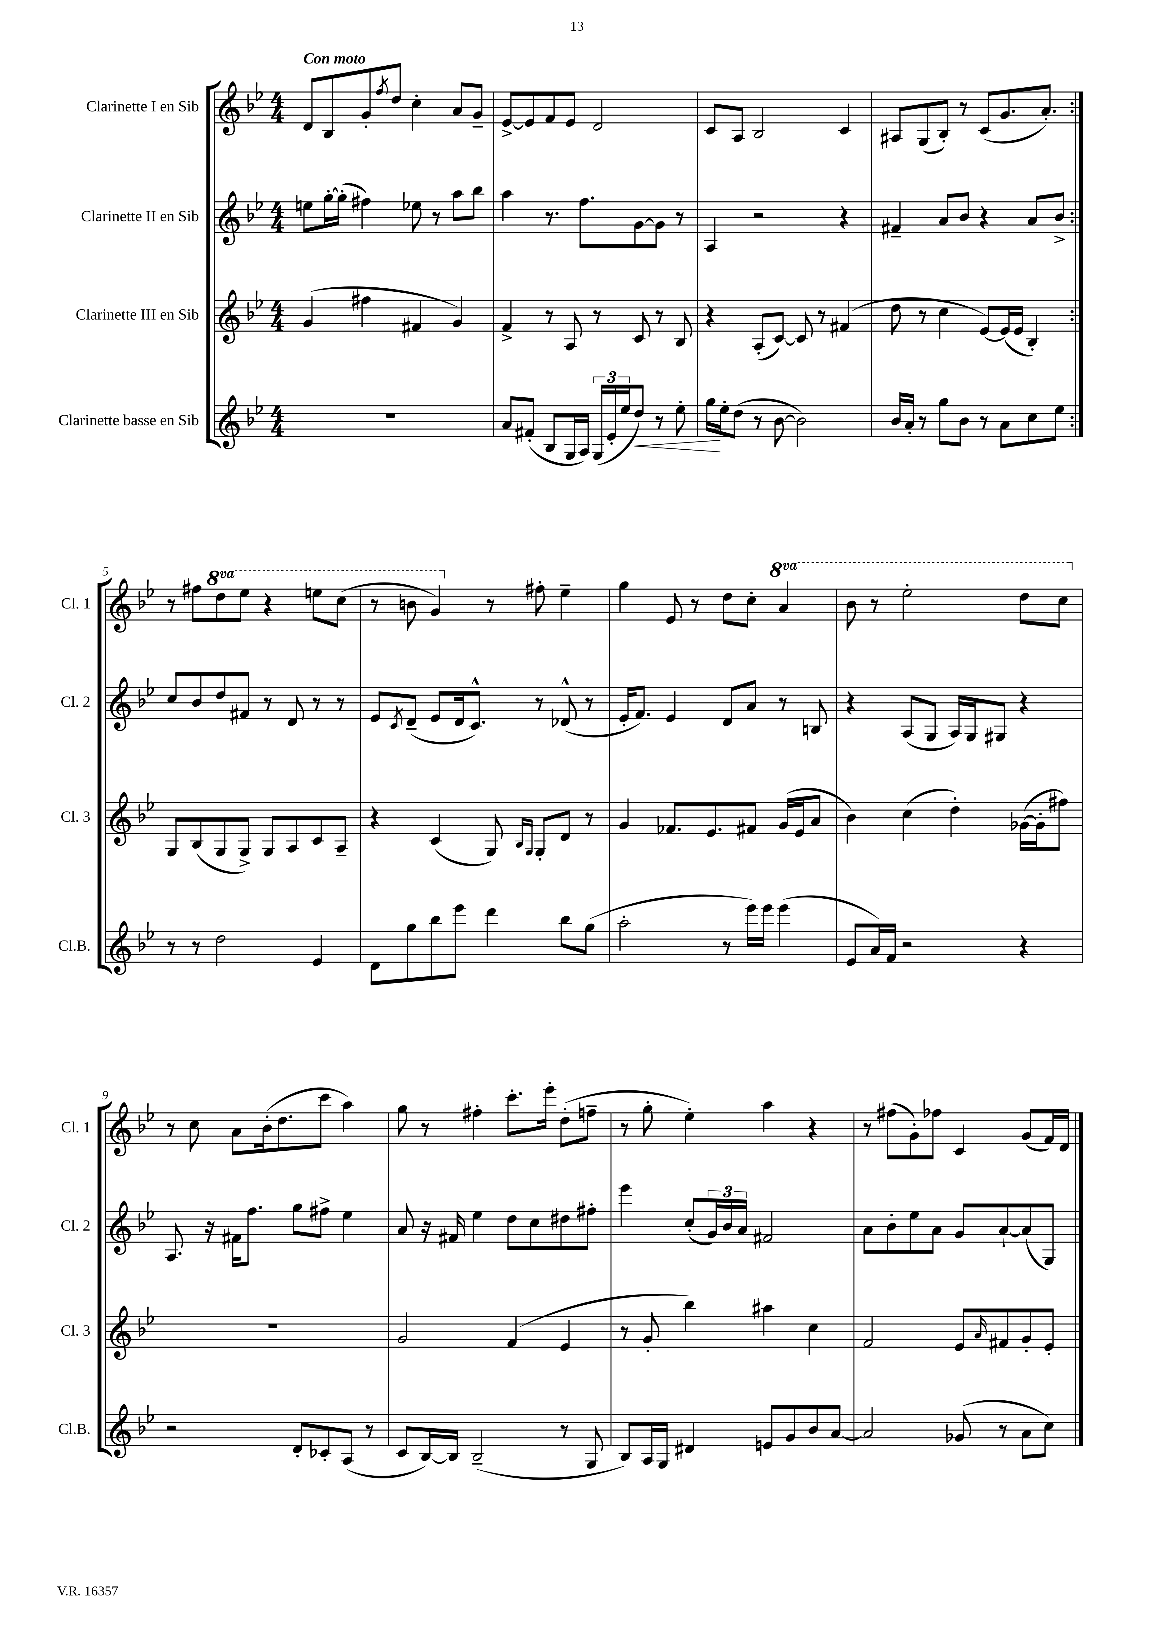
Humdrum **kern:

**kern	**dynam	**kern	**kern	**kern
*part4	*part4	*part3	*part2	*part1
*staff4	*staff4	*staff3	*staff2	*staff1
*I"Clarinette basse en Sib	*	*I"Clarinette III en Sib	*I"Clarinette II en Sib	*I"Clarinette I en Sib
*I'Cl.B.	*	*I'Cl. 3	*I'Cl. 2	*I'Cl. 1
*clefG2	*	*clefG2	*clefG2	*clefG2
*k[b-e-]	*	*k[b-e-]	*k[b-e-]	*k[b-e-]
*M4/4	*	*M4/4	*M4/4	*M4/4
=1	=1	=1	=1	=1
!	!	!	!	!LO:TX:a:B:t=Con moto
1r	.	(4g/	8een\L	8d/L
.	.	.	[16gg'\L	8B-/
.	.	.	(16gg'\JJ]	.
.	.	4ff#X\	4ff#X\)	8g'/
.	.	.	.	8qff/
.	.	.	.	8dd/J
.	.	4f#X/	8ee-X\	4cc'\
.	.	.	8r	.
.	.	4g/)	8aa\L	8a/L
.	.	.	8bb-\J	8g~/J
=2	=2	=2	=2	=2
8a/L	.	4f^/	4aa\	[8e-^/L
(8f#X'/J	.	.	.	8e-/]
8B-/L	.	8r	8.r	8f/
16G/L	.	8A/	.	8e-/J
16A/JJ)	.	.	8.ff\L	.
(24G/LL	.	8r	.	2d/
24e-'/	.	.	.	.
24ee-/J	.	.	.	.
!	!LO:HP:b	!	!	!
8dd/J)	<	8c/	[8g\	.
8r	.	8r	8g\J]	.
8ee-'\	.	8B-/	8r	.
=3	=3	=3	=3	=3
16gg\LL	.	4r	4A/	8c/L
16ee-'\J	[	.	.	.
(8dd\J	.	.	.	8A/J
8r	.	(8A'/L	2r	2B-/
[8b-\	.	[8c/J)	.	.
2b-\])	.	8c/]	.	.
.	.	8r	.	.
.	.	(4f#X/	4r	4c/
=4	=4	=4	=4	=4
16b-/LL	.	8dd\	4f#X~/	8A#X/L
16a'/JJ	.	.	.	.
8r	.	8r	.	(8G/
8gg\L	.	4cc\	8a/L	8B-'/J)
8b-\J	.	.	8b-/J	8r
8r	.	[8e-/L)	4r	(8c/L
8a\L	.	(16e-/L]	.	8.g/
.	.	16e-/JJ	.	.
8cc\	.	4B-'/)	8a/L	.
.	.	.	.	8.a'/J)
8ee-\J	.	.	8b-^/J	.
!!LO:LB:g=z
=5:|!	=5:|!	=5:|!	=5:|!	=5:|!
8r	.	8G/L	8cc/L	8r
8r	.	(8B-/	8b-/	8ff#X\L
*	*	*	*	*8va
2dd\	.	8G/	8dd/	8ddd\
.	.	8G^/J)	8f#X/J	8eee-\J
.	.	8G/L	8r	4r
.	.	8A/	8d/	.
4e-/	.	8c/	8r	8eeen\L
.	.	8A~/J	8r	(8ccc\J
=6	=6	=6	=6	=6
8d\L	.	4r	8e-/L	8r
.	.	.	8qc/	.
8gg\	.	.	(8d~/J	8bbn\
8bb-\	.	(4c/	8e-/L	4gg/)
8eee-\J	.	.	16d/k	.
.	.	.	8.c^^/J)	.
*	*	*	*	*X8va
4ddd\	.	8G/)	.	8r
.	.	16qqB-/LL	.	.
.	.	16qqG/JJ	.	.
.	.	8G'/L	8r	8ff#X'\
8bb-\L	.	8d/J	(8d-X^^/	4ee-~\
(8gg\J	.	8r	8r	.
=7	=7	=7	=7	=7
2aa'\	.	4g/	16e-'/KL	4gg\
.	.	.	8.f/J)	.
.	.	8.f-X/L	4e-/	8e-/
.	.	.	.	8r
.	.	8.e-/	.	.
8r	.	.	8d/L	8dd\L
16eee-\LL)	.	8f#X/J	8a/J	8cc'\J
16eee-\JJ	.	.	.	.
*	*	*	*	*8va
(4eee-\	.	(16g/LL	8r	4aa/
.	.	16e-/J	.	.
.	.	8a/J	8Bn/	.
=8	=8	=8	=8	=8
8e-/L	.	4b-\)	4r	8bb-\
16a/L)	.	.	.	8r
16f/JJ	.	.	.	.
2r	.	(4cc\	(8A/L	2eee-'\
.	.	.	8G/J	.
.	.	4dd'\)	16A/LL)	.
.	.	.	16G/J	.
.	.	.	8G#X/J	.
4r	.	([16g-X\LL	4r	8ddd\L
.	.	16g-'\J]	.	.
.	.	8ff#X\J)	.	8ccc\J
!!LO:LB:g=z
=9	=9	=9	=9	=9
*	*	*	*	*X8va
2r	.	1r	8.A/	8r
.	.	.	.	8cc\
.	.	.	16r	.
.	.	.	16f#X\KL	8a\L
.	.	.	8.ff\J	.
.	.	.	.	(16b-'\k
.	.	.	.	8.dd\
8d'/L	.	.	8gg\L	.
8c-X'/	.	.	8ff#X^\J	8ccc\J
(8A/J	.	.	4ee-\	4aa\)
8r	.	.	.	.
=10	=10	=10	=10	=10
8c/L	.	2g/	8a/	8gg\
[16B-/L)	.	.	16r	8r
16B-/JJ]	.	.	16f#X/	.
(2B-~/	.	.	4ee-\	4ff#X'\
.	.	(4f/	8dd\L	8.ccc'\L
.	.	.	8cc\	.
.	.	.	.	16eee-'\Jk
8r	.	4e-/	8dd#X\	(8dd'\L
8G/	.	.	8ff#X'\J	8ffn~\J
=11	=11	=11	=11	=11
8B-/L)	.	8r	4eee-\	8r
16A/L	.	8g'/	.	8gg'\
16G/JJ	.	.	.	.
4d#X/	.	4bb-\)	(8cc'/L	4ee-'\)
.	.	.	24g/L)	.
.	.	.	24b-/	.
.	.	.	24a/JJ	.
8en/L	.	4aa#X\	2f#X/	4aa\
8g/	.	.	.	.
8b-/	.	4cc\	.	4r
[8a/J	.	.	.	.
=12	=12	=12	=12	=12
2a/]	.	2f/	8a\L	8r
.	.	.	8b-'\	(8ff#X\L
.	.	.	8ee-\	8g'\)
.	.	.	8a\J	8ff-X\J
(8g-X/	.	8e-/L	8g/L	4c/
.	.	16qqa/	.	.
8r	.	8f#X/	[8a`/	.
8a\L	.	8g'/	(8a/]	(8g/L
8cc\J)	.	8e-'/J	8G/J)	16f/L)
.	.	.	.	16d/JJ
==	==	==	==	==
*-	*-	*-	*-	*-
